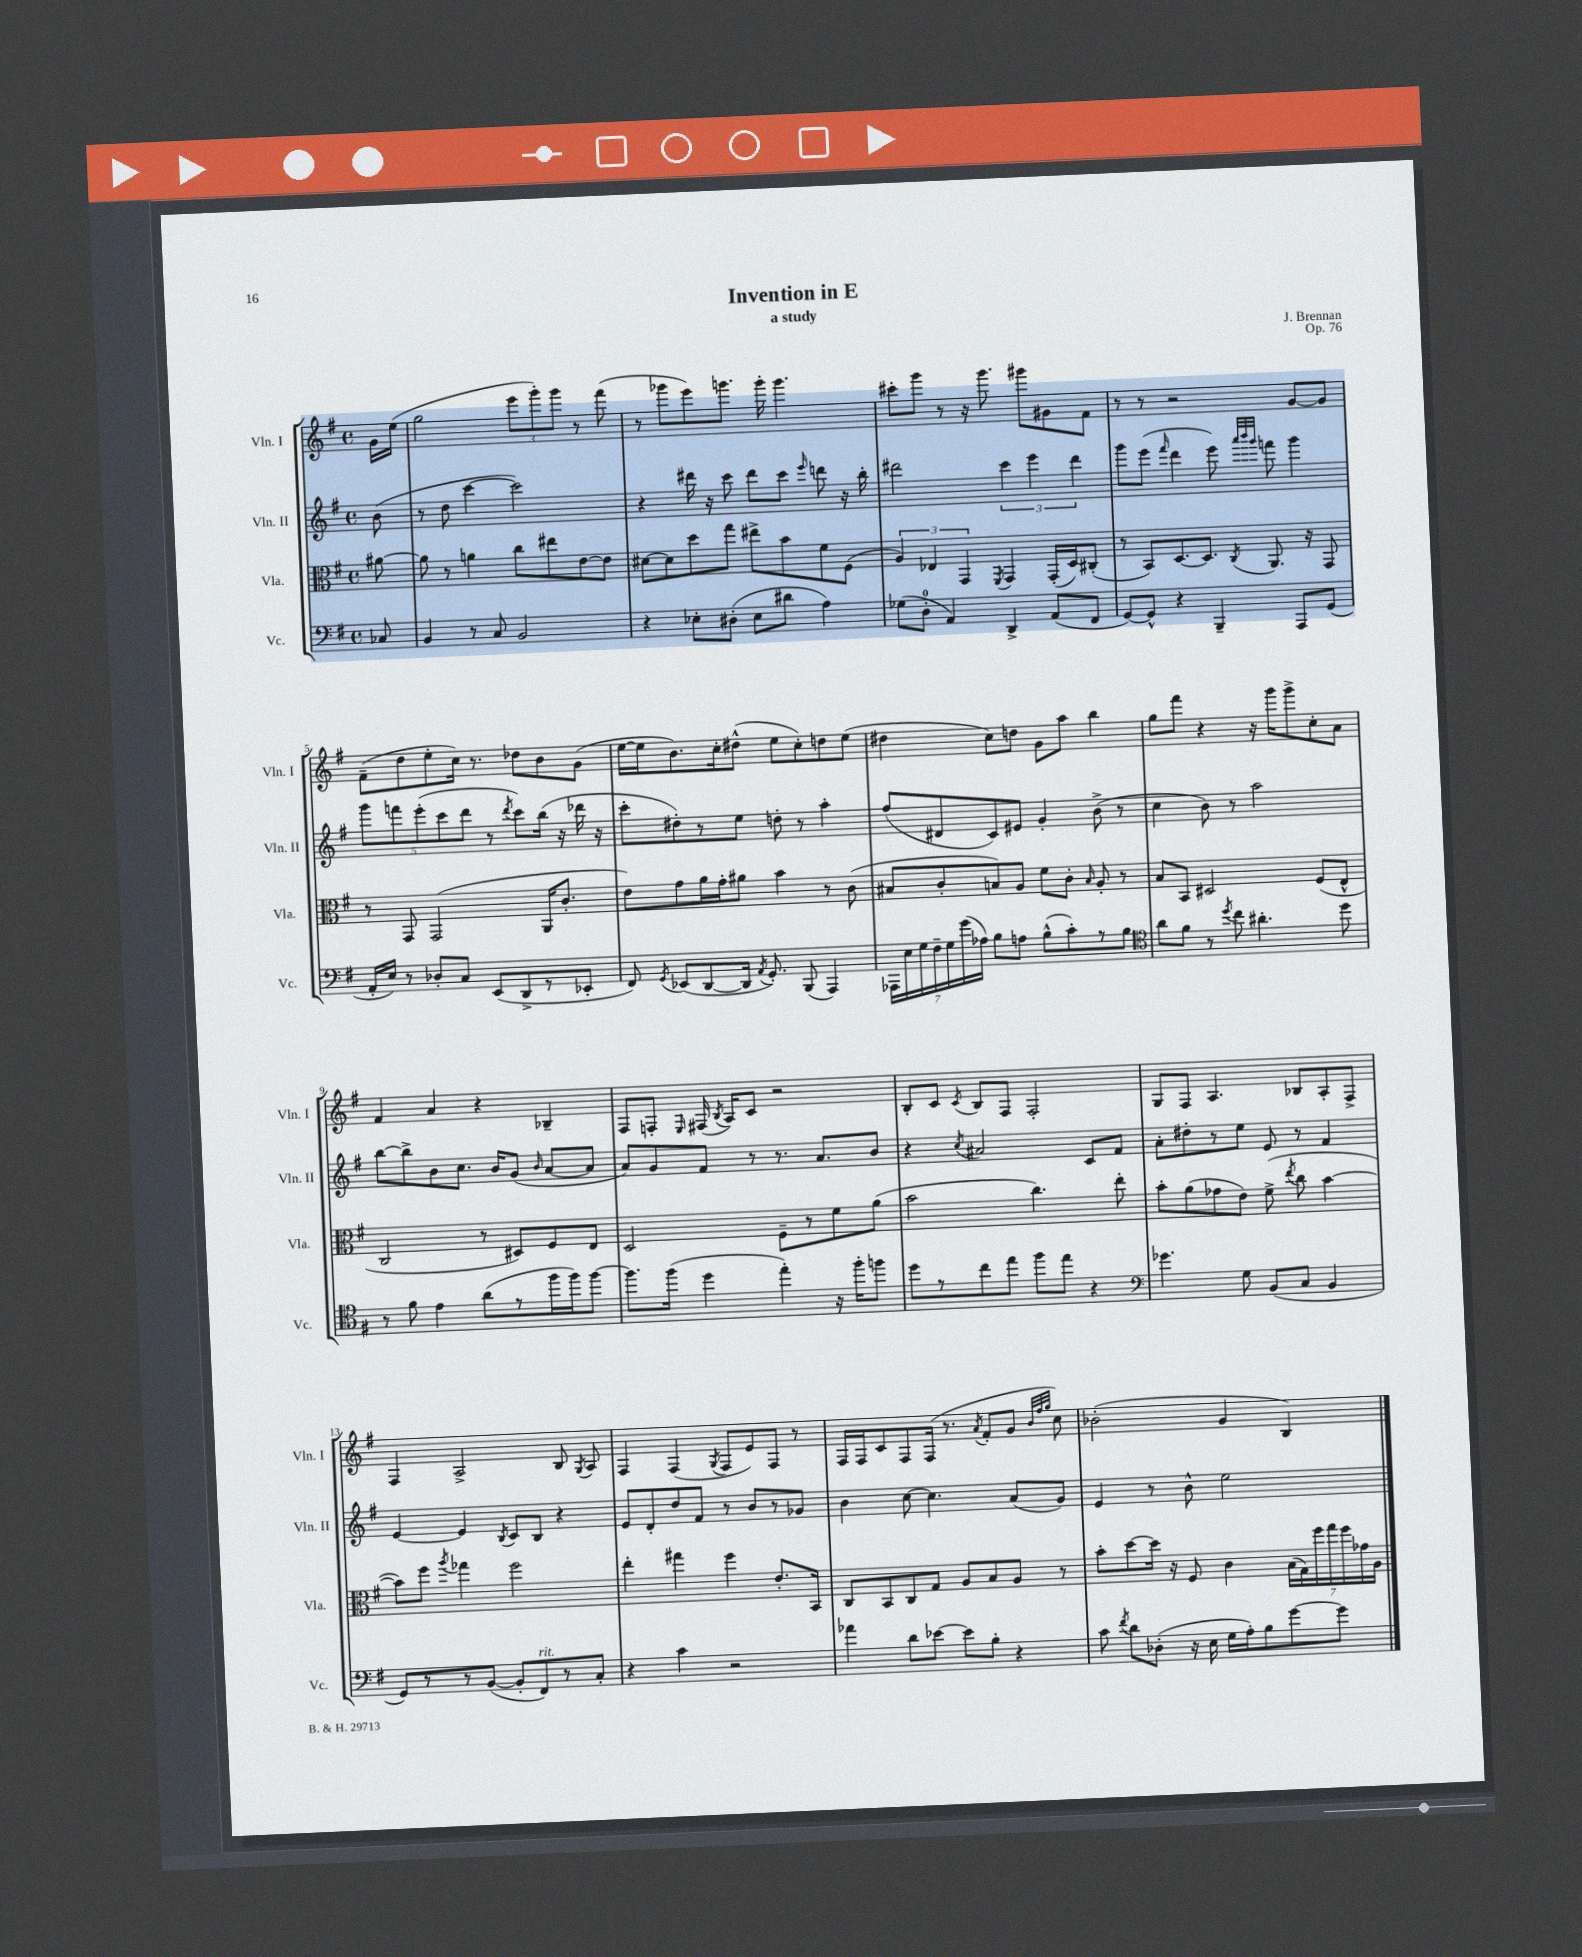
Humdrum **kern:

**kern	**kern	**kern	**kern
*staff4	*staff3	*staff2	*staff1
*clefF4	*clefC3	*clefG2	*clefG2
*k[f#]	*k[f#]	*k[f#]	*k[f#]
*M4/4	*M4/4	*M4/4	*M4/4
*met(c)	*met(c)	*met(c)	*met(c)
8C-	[8a#	(8b	16g
.	.	.	(16ee
=	=	=	=
4BB	8a#]	8r	2gg
.	8r	8dd	.
8r	4a	[4ccc	.
8C	.	.	.
2BB	8cc	2ccc])	12eee
.	.	.	12ggg')
.	8ee#	.	.
.	.	.	12ggg
.	[8e	.	8r
.	8e]	.	(8fff#
=	=	=	=
4r	[8d#	4r	8r
.	8d#]	.	8ggg-
8E-'	8dd	16ddd#	8eee)
.	.	16r	.
(8D#'	8gg	8ccc	8.ggg
8E-	8ee#^	8ddd#	.
.	.	.	16ggg'
8d#	8b	8ccc	4.ggg
.	.	16qqeee	.
4A)	8f#	8ddd	.
.	(8F#	16r	.
.	.	16bb'	.
=	=	=	=
(8G-	6A)	2ddd#	8ccc#'
8D'	.	.	8ggg
.	6E-	.	.
4AA)	.	.	8r
.	6GG	.	.
.	.	.	16r
.	.	.	8.ggg
.	8qFF#	.	.
4DD^	4GG	6ccc	.
.	.	.	8ggg#
.	.	6eee	.
(8AA	(16GG'	.	8g#
.	16D)	.	.
.	.	6ddd#	.
8FF#	(8C#'	.	8f#
=	=	=	=
[8GG)	8r	8ggg	8r
8GG^^]	8BB)	(8eee	8r
.	.	16qqfff#	.
4r	[8.D	4ddd	2r
.	8.D]	.	.
4BBB~	.	8eee)	.
.	.	32qqaaa	.
.	.	32qqbbb	.
.	8qC	32qqggg	.
.	8.AA	8fff	.
8AAA	.	4ggg	[8g
.	16r	.	.
(8GG	8GG	.	8g]
=	=	=	=
16AA'	8r	10ggg	(8f#~
16E)	.	.	.
.	.	10fff	.
8r	8GG	.	8dd
.	.	(10eee'	.
8D-'	(2GG	.	8ee'
.	.	10ccc	.
8C	.	.	16cc)
.	.	10ddd	.
.	.	.	8.r
(8EE	.	8r	.
.	.	8qddd	.
8DD^	.	8ccc)	8dd-
8r	16AA	(16bb	8b
.	8.c'	16r	.
8EE-'	.	16ddd-	(8g
.	.	16r	.
=	=	=	=
8FF#)	8e)	8ccc'	[16ee
.	.	.	16ee]
8qGG	.	.	.
(8EE-	8g	8dd#')	8.b)
[8DD	16a	8r	.
.	16g'	.	16cc'
16DD]	8a#	8ee	(8dd#^^
8qAA	.	.	.
8.GG')	.	.	.
.	4b	8dd'	8ee
(8BBB	.	8r	8cc')
4AAA)	8r	4aa'	8dd
.	(8c	.	(8ee
=	=	=	=
28AAA-	8B#	(8ff#	4dd#
28E	.	.	.
28G	.	.	.
28F#~	.	.	.
.	8c'	8d#	.
28G	.	.	.
(28g	.	.	.
28A-)	.	.	.
8B	8B)	8c)	8cc)
8A	8A	8e#	8dd
(8B^^	8f#	4g'	8g
8c')	8c'	.	8aa
.	16qqB	.	.
8r	8A'	(8b^	4bb
8B	8r	8r	.
=	=	=	=
*clefC4	*	*	*
8a	8B	4cc	8gg
8f#	8BB	.	8fff#
8r	2D#	8b)	4r
8qdd	.	.	.
8cc	.	8r	.
4.a#'	.	2aa	16r
.	.	.	16ggg
.	.	.	8ggg^
.	(8F#	.	8cc'
8dd	8E^^	.	8a
=	=	=	=
8r	2C	[8bb	4f#
8f#	.	8bb^]	.
4e	.	8b	4a
.	.	8.cc	.
(8a	8r	.	4r
.	.	16b	.
8r	8D#)	(8g	.
.	.	16qqb	.
16ff#	8F#	[8a	4B-~
16ff#)	.	.	.
[8ff#	8E	8a]	.
=	=	=	=
8.ff#]	2D	8a)	8F#
.	.	8g	8F'
(16ff#	.	.	.
.	.	.	16qqE
4dd	.	8f#	(16F#
.	.	.	8qB
.	.	.	16A)
.	.	8r	8c
4ee')	8F#~	8.r	2r
.	8r	.	.
.	.	8.a	.
16r	8f#	.	.
16ff#'	.	.	.
8ff	(8a	8b	.
=	=	=	=
8dd	2b	4r	8B'
8r	.	.	8c
.	.	8qcc	8qc
8cc	.	2a#	8B
8ee	.	.	8F#
8ff#	4.cc)	.	2F#'
8ee	.	.	.
4r	.	8c	.
.	8ee'	8f#	.
=	=	=	=
*clefF4	*	*	*
4.g-	8b'	8a'	8G
.	(8a	8dd#'	8F#
.	8g-	8r	4.A
8G	8e)	8ee	.
(8BB	(8f#^	8e	.
.	8qee	.	.
8C	8cc	8r	8B-
4BB	[4b	4f#	8A'
.	.	.	8F#^
=	=	=	=
8GG)	8b])	[4e	4F#
8r	8ff#	.	.
.	8qaa	.	.
8r	4gg-	4e]	2A^
([8BB	.	.	.
.	.	8qB	.
8BB']	2ff#	8c	.
8FF#)	.	8B	.
8r	.	4r	8B
.	.	.	8qG
8C'	.	.	8A
=	=	=	=
4r	4ee'	8e	4F#
.	.	8d'	.
4c	4gg#	8dd	(4F#
.	.	8f#	.
.	.	.	8qG
2r	4ff#	8r	8F#
.	.	8b	8e)
.	8.e'	8r	8F#
.	.	8g-	8r
.	16BB	.	.
=	=	=	=
4a-	8C	4b	16F#
.	.	.	16F#
.	8BB	.	8c
8d	8C	[8cc	8F#
[8e-	8G	4.cc]	(16F#
.	.	.	8.r
8e-]	8A	.	.
.	.	.	8qa
8B'	8B	.	8f#'
4r	8A	(8a	8g
.	.	.	32qqb
.	.	.	32qqff#
.	.	.	32qqgg
.	8r	8g)	8cc)
=	=	=	=
8c	8b'	4e	(2b-'
8qf#	.	.	.
8d	[8dd	.	.
(8D-'	16dd]	8r	.
.	16r	.	.
16r	8F#	8b^^	.
16E	.	.	.
16G	4c	2ee	4g
16A')	.	.	.
8B	.	.	.
[8g	(28B	.	4B)
.	28G)	.	.
.	28ff#	.	.
.	28gg	.	.
8g]	.	.	.
.	28ff#	.	.
.	28g-	.	.
.	28A	.	.
==	==	==	==
*-	*-	*-	*-
